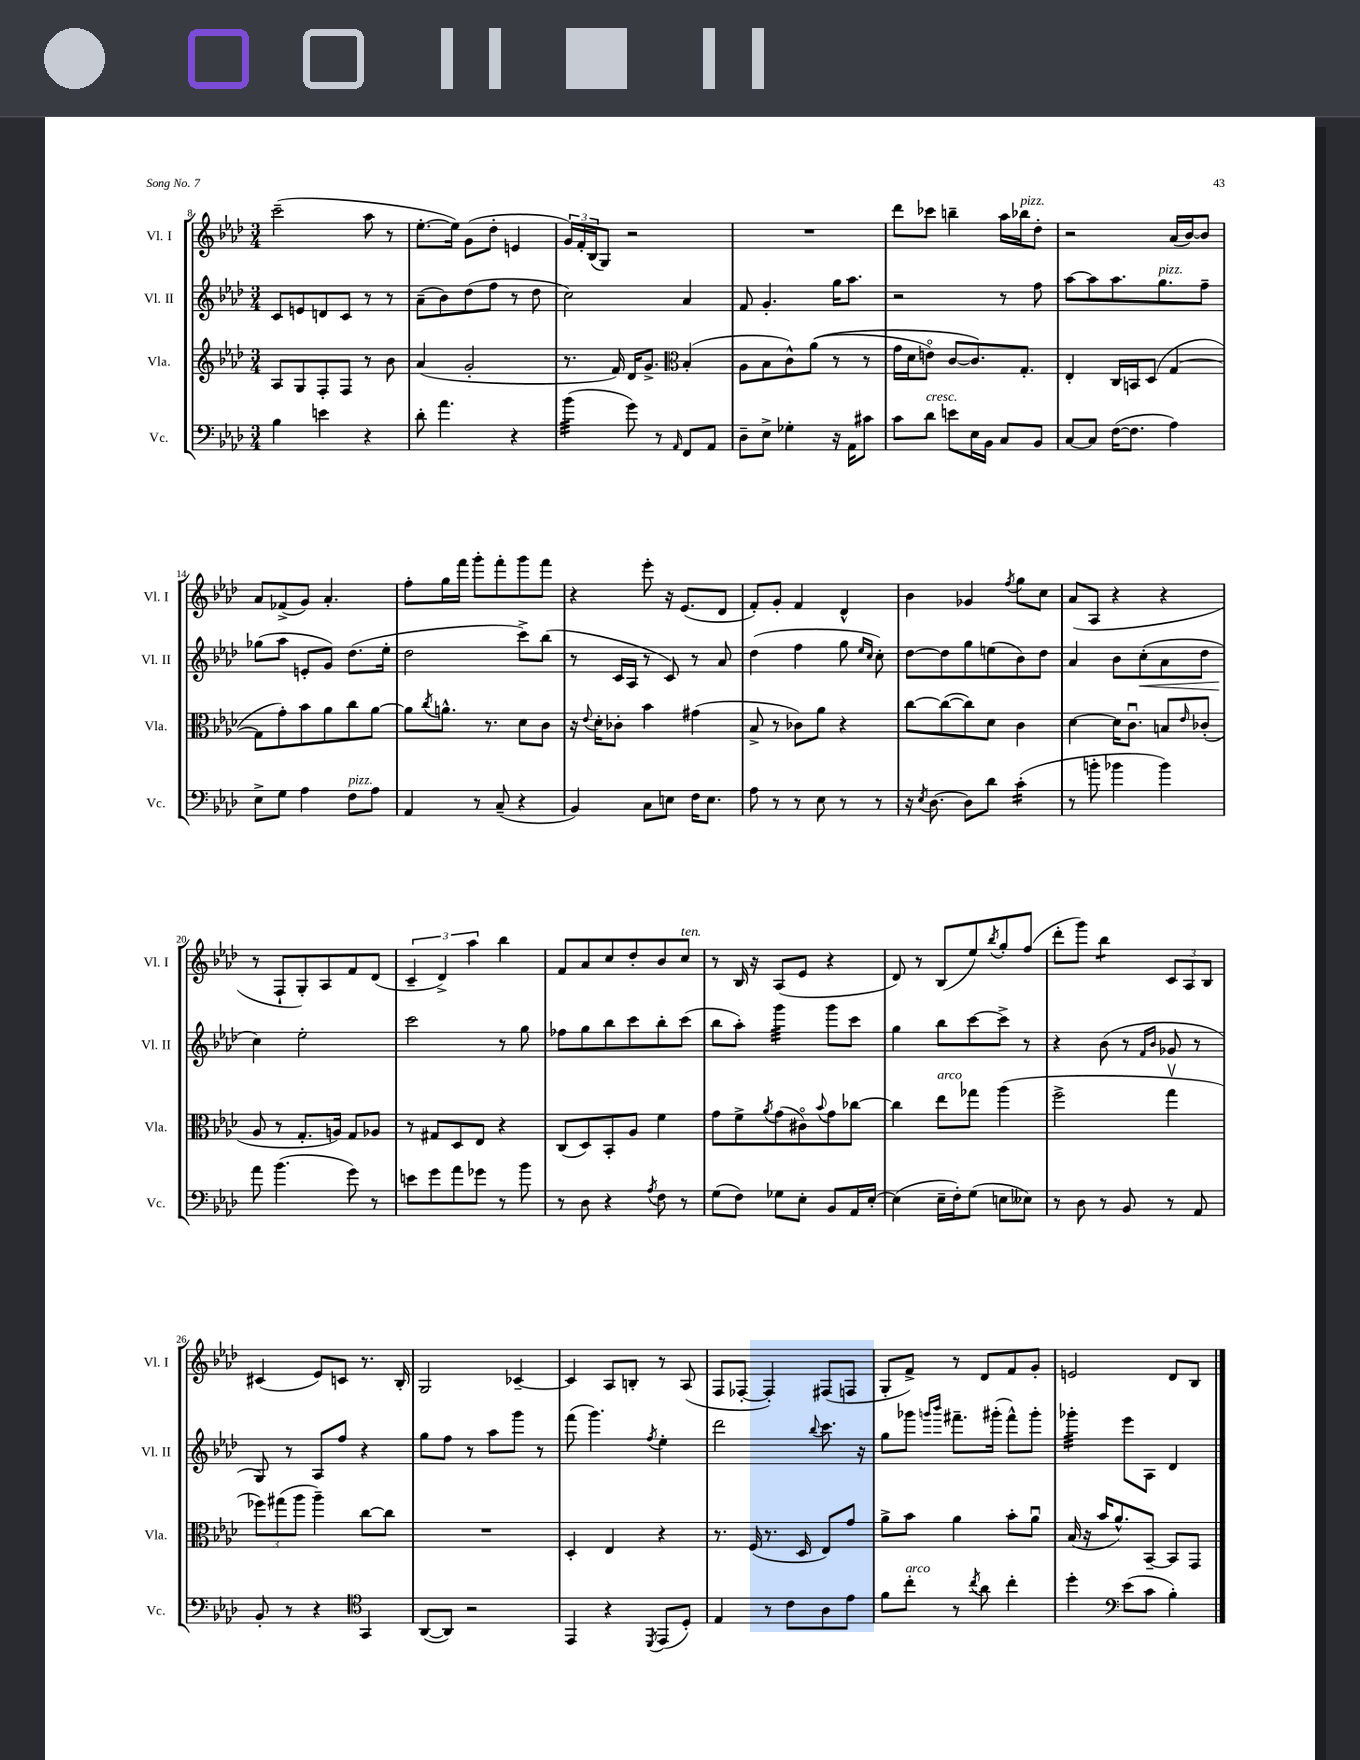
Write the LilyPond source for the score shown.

<<
\new StaffGroup <<
\new Staff = "s0" \with { instrumentName = "Vl. I" shortInstrumentName = "Vl. I" } {
    \clef treble \key aes \major \numericTimeSignature \time 3/4
    c'''2--( aes''8 r8 |
    ees''8.~-. ees''16) g'8( des''8-. e'4 |
    \tuplet 3/2 { g'16) f'16-. bes16( } g8) r2 |
    R2. |
    des'''8 ces'''8 b''4-- aes''16 bes''16^\markup { \italic "pizz." } des''8-. |
    r2 aes'16( bes'16~) bes'8 |
    aes'8 fes'8->( g'8) aes'4.-. |
    f''8-. g''16 f'''16 g'''8-. f'''8-. g'''8 f'''8 |
    r4 ees'''8-. r16 ees'8.( des'8 |
    f'8-.) g'8-. f'4 des'4-^ |
    bes'4 ges'4 \acciaccatura { f''8 } g''8 c''8 |
    aes'8( aes8 r4 r4 |
    r8 f8-! g8-.) aes8 f'8 des'8( |
    \tuplet 3/2 { c'4-- des'4->) aes''4 } bes''4 |
    f'8 aes'8 c''8 des''8-. bes'8 c''8^\markup { \italic "ten." } |
    r8 bes16 r16 aes8( ees'8 r4 |
    des'8) r8 bes8( ees''8) \acciaccatura { bes''8 } g''8-. f''8( |
    des'''8-. g'''8) bes''4:8 \tuplet 3/2 { c'8 aes8 bes8 } |
    cis'4( ees'8) c'8 r8. bes16-. |
    g2 ces'4~-- |
    ces'4 aes8 b8-. r8 aes8( |
    f8 fes8~-. fes4-.) fis8( f8 |
    g8-. f'8->) r8 des'8 f'8 g'8-. |
    e'2 des'8 bes8 \bar "|." |
}
\new Staff = "s1" \with { instrumentName = "Vl. II" shortInstrumentName = "Vl. II" } {
    \clef treble \key aes \major \numericTimeSignature \time 3/4
    c'8 e'8 d'8 c'8 r8 r8 |
    aes'8--( bes'8) des''8( f''8 r8 des''8 |
    c''2) aes'4 |
    f'8 g'4.-. g''16 aes''8. |
    r2 r8 f''8 |
    aes''8~ aes''8 aes''8. g''8.^\markup { \italic "pizz." } f''8-- |
    ges''8( aes''8 e'8-. g'8) des''8.( ees''16-. |
    des''2 c'''8->) bes''8( |
    r8 c'16 aes16 r8 c'8) r8 aes'8 |
    des''4( f''4 g''8 \grace { ees''16 c''16 } c''8-.) |
    des''8~ des''8 g''8 e''8( bes'8) des''8 |
    aes'4 bes'8 c''8-.\<( aes'8 des''8 |
    c''4\!) ees''2-. |
    c'''2 r8 g''8 |
    fes''8 g''8 bes''8 c'''8 bes''8-. c'''8( |
    bes''8 aes''8-.) g'''4:32 g'''8 c'''8 |
    g''4 bes''8 c'''8~ c'''8-> r8 |
    r4 bes'8( r8 \grace { f'16 bes'16 } ges'8 r8 |
    g8) r8 aes8 f''8 r4 |
    g''8 f''8 r8 aes''8 g'''8 r8 |
    f'''8( g'''4.) \acciaccatura { f''8 } ees''4-. |
    des'''2 \appoggiatura { bes''8 } c'''8. r16 |
    g''8 ges'''8 \grace { g'''16 bes'''16 } fis'''8.-- gis'''16-.( fis'''8-^) gis'''8-. |
    ges'''4:32-. ees'''8 aes8 des'4 \bar "|." |
}
\new Staff = "s2" \with { instrumentName = "Vla." shortInstrumentName = "Vla." } {
    \clef treble \key aes \major \numericTimeSignature \time 3/4
    aes8 g8 f8-. f8 r8 bes'8 |
    aes'4( g'2-. |
    r8. f'16) des'16 g'8.-> \clef alto bes4-.( |
    aes8 bes8 c'8-^) aes'8(\( r8 r8 |
    g'16 des'16 e'8\flageolet) c'8~ c'8.\) g8.-. |
    ees4-. c16 b,16 des8( g4~ |
    g8 g'8-.) bes'8 aes'8 c''8 aes'8~ |
    aes'8 \acciaccatura { c''8 } a'8.-^ r8. des'8 c'8 |
    r16 \appoggiatura { ees'8 } des'16-. ces'8-. bes'4 gis'4( |
    bes8-> r8 ces'8) aes'8 r4 |
    c''8~ c''8~( c''8) des'8 c'4 |
    des'4~ des'16 c'8.\downbow b8 \grace { ees'16 } ces'8-.( |
    aes8 r8 g8.-. a16) g8 aes8 |
    r8 gis8 des8 ees8 r4 |
    c8( des8) bes,8-. aes8 f'4 |
    g'8 f'8-> \acciaccatura { aes'8 } g'8( cis'8\flageolet) \appoggiatura { bes'8 } g'8 ces''8~ |
    ces''4 ees''8^\markup { \italic "arco" } ges''8 aes''4( |
    f''2-> g''4\upbow |
    \tuplet 3/2 { fes''8) gis''8( aes''8 } aes''4--) c''8~ c''8 |
    R2. |
    des4-. ees4 r4 |
    r8. f16( r8. des16 ees8) g'8 |
    aes'8-> bes'8 aes'4 bes'8-. aes'8\downbow |
    bes16( r16 bes'16 aes'8.-^) bes,8~-- bes,8 g,8 \bar "|." |
}
\new Staff = "s3" \with { instrumentName = "Vc." shortInstrumentName = "Vc." } {
    \clef bass \key aes \major \numericTimeSignature \time 3/4
    bes4 e'4 r4 |
    des'8-. aes'4. r4 |
    bes'4:32( g'8) r8 \grace { aes,16 } f,8 aes,8 |
    des8-- ees8-> ges4-. r16 aes,16 cis'8 |
    c'8 des'8^\markup { \italic "cresc." } e'8 ees16 bes,16 c8 bes,8 |
    c8~ c8 f16~( f8. aes4) |
    ees8-> g8 aes4 f8^\markup { \italic "pizz." } aes8 |
    aes,4 r8 c8--( r4 |
    bes,4) c8 e8 f16 e8. |
    aes8 r8 r8 ees8 r8 r8 |
    r16 \acciaccatura { ees8 } des8.~ des8 des'8 c'4:16-.( |
    r8 b'8-. bes'4 bes'4) |
    aes'8 bes'4.( g'8) r8 |
    e'8 g'8 aes'8 ges'8 r8 bes'8 |
    r8 des8 r4 \acciaccatura { aes8 } f8 r8 |
    g8( f8) ges8 ees8-. bes,8 aes,16 ees16~-. |
    ees4( ees16-- f16-.) g8( e8 eeses8) |
    r8 des8 r8 bes,8 r8 aes,8 |
    bes,8-. r8 r4 \clef tenor g,4 |
    aes,8~( aes,8) r2 |
    ees,4 r4 \acciaccatura { des,8 } ees,8( des8-.) |
    ees4 r8 c'8 aes8 ees'8 |
    f'8 c''8-.^\markup { \italic "arco" } r8 \acciaccatura { c''8 } aes'8 c''4-. |
    des''4-. \clef bass ees'8( c'8 bes4-.) \bar "|." |
}
>>
>>
\layout { \context { \Score currentBarNumber = #8 } }
